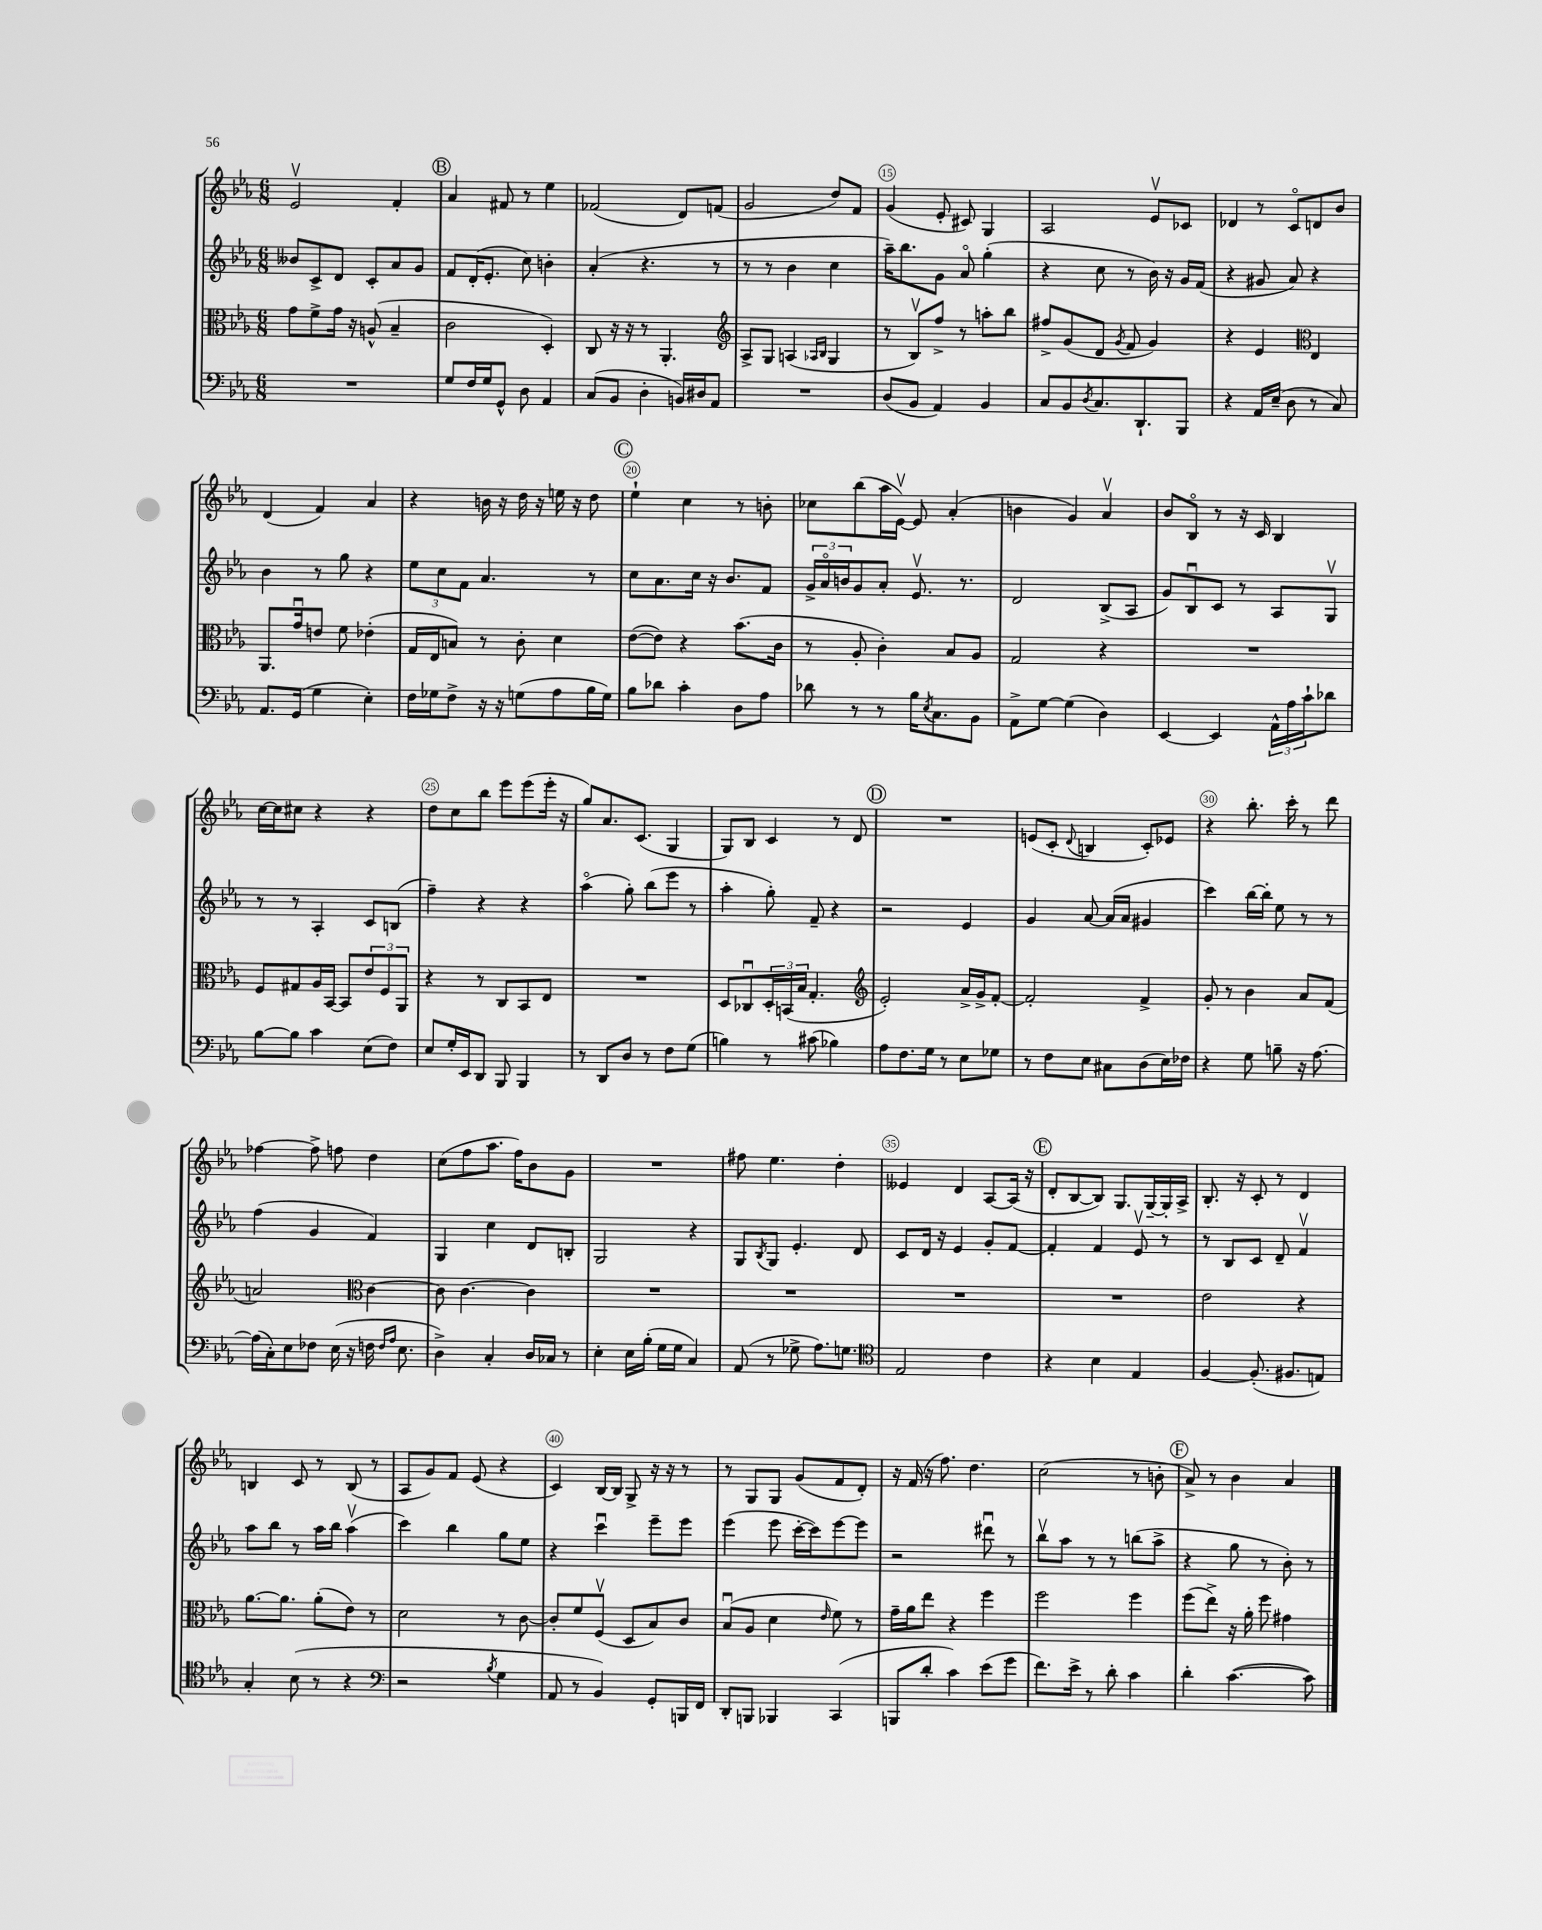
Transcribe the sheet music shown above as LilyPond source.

<<
\new StaffGroup <<
\new Staff = "s0" {
    \clef treble \key ees \major \numericTimeSignature \time 6/8
    ees'2\upbow f'4-. |
    \mark \markup { \circle "B" } aes'4 fis'8 r8 ees''4 |
    fes'2( d'8) f'8( |
    g'2 d''8) f'8 |
    g'4( ees'8-. cis'8) g4 |
    aes2 ees'8\upbow ces'8 |
    des'4 r8 c'8\flageolet d'8 bes'8 |
    d'4( f'4) aes'4 |
    r4 b'16 r16 d''16 r16 e''16 r16 d''8 |
    \mark \markup { \circle "C" } ees''4-! c''4 r8 b'8-. |
    ces''8 bes''8( aes''16 ees'16~\upbow) ees'8 aes'4-.( |
    b'4 g'4) aes'4\upbow |
    bes'8 bes8\flageolet r8 r16 c'16 bes4 |
    c''16~ c''16 cis''8 r4 r4 |
    d''8 c''8 bes''8 ees'''8 ees'''8( ees'''16-. r16 |
    g''8) aes'8. c'8.( g4 |
    g8) bes8 c'4 r8 d'8 |
    \mark \markup { \circle "D" } R2. |
    e'8( c'8-. \appoggiatura { d'8 } b4 c'8-.) ees'8 |
    r4 bes''8.-. c'''16-. r8 d'''8 |
    fes''4~ fes''8-> f''8 d''4 |
    c''8( f''8 aes''8. f''16) bes'8 g'8 |
    R2. |
    fis''8 ees''4. d''4-. |
    eeses'4 d'4 aes8~ aes16( r16 |
    \mark \markup { \circle "E" } d'8-. bes8~ bes8) g8. g16~-- g16-. aes16-> |
    bes8.-. r16 c'8-. r8 d'4 |
    b4 c'8 r8 b8( r8 |
    aes8 g'8) f'8 ees'8( r4 |
    c'4) bes16~ bes16 g8-> r16 r16 r8 |
    r8 g8 g8 g'8( f'8 d'8-.) |
    r16 f'16( r16 f''8.) d''4. |
    c''2( r8 b'8-. |
    \mark \markup { \circle "F" } aes'8->) r8 bes'4 aes'4 \bar "|." |
}
\new Staff = "s1" {
    \clef treble \key ees \major \numericTimeSignature \time 6/8
    beses'8 c'8-> d'8 c'8-. aes'8 g'8 |
    \mark \markup { \circle "B" } f'8 d'16-.( ees'8.-. c''8) b'4-. |
    aes'4-.( r4. r8 |
    r8 r8 bes'4 c''4 |
    aes''16--) bes''8. g'8 aes'8\flageolet g''4-.( |
    r4 c''8 r8 bes'16) r16 g'16 f'16( |
    r4 gis'8 aes'8) r4 |
    bes'4 r8 g''8 r4 |
    \tuplet 3/2 { ees''8 c''8 f'8 } aes'4. r8 |
    \mark \markup { \circle "C" } c''8 aes'8. c''16 r16 bes'8. f'8 |
    \tuplet 3/2 { g'16-> aes'16\flageolet b'16 } g'8 aes'8-. ees'8.\upbow r8. |
    d'2 bes8->( aes8 |
    g'8) bes8\downbow c'8 r8 aes8 g8\upbow |
    r8 r8 aes4-. c'8 b8( |
    f''4--) r4 r4 |
    aes''4\flageolet( g''8-.) bes''8( ees'''8 r8 |
    aes''4-. g''8-.) f'8-- r4 |
    \mark \markup { \circle "D" } r2 ees'4 |
    g'4 aes'8~ aes'16( aes'16 gis'4 |
    c'''4) bes''16~ bes''16-. ees''8 r8 r8 |
    f''4( g'4 f'4) |
    g4 c''4 d'8 b8-. |
    g2 r4 |
    g8 \acciaccatura { bes8 } g8 ees'4.-. d'8 |
    c'8 d'16 r16 ees'4 g'8-. f'8~ |
    \mark \markup { \circle "E" } f'4-. f'4 ees'8\upbow r8 |
    r8 bes8 c'8 d'8-- f'4\upbow |
    aes''8 bes''8 r8 aes''16 bes''16 aes''4\upbow( |
    c'''4) bes''4 g''8 ees''8 |
    r4 c'''4\downbow ees'''8-- ees'''8 |
    ees'''4( ees'''8 c'''16~-. c'''16) ees'''8~ ees'''8 |
    r2 dis'''8\downbow r8 |
    bes''8\upbow aes''8 r8 r8 b''8( aes''8-> |
    \mark \markup { \circle "F" } r4 g''8 r8 bes'8-.) r8 \bar "|." |
}
\new Staff = "s2" {
    \clef alto \key ees \major \numericTimeSignature \time 6/8
    g'8 f'8-> g'16 r16 a8-^( bes4-- |
    \mark \markup { \circle "B" } c'2 d4-.) |
    c8 r16 r16 r8 aes,4.-. |
    \clef treble aes8-> g8 a4( \grace { aes16 bes16 } g4 |
    r8 bes8\upbow) f''8-> r8 a''8-. bes''8 |
    fis''8-> g'8( d'8 \acciaccatura { g'8 } f'8 g'4) |
    r4 ees'4 \clef alto ees4 |
    aes,8. g'16\downbow e'8 f'8 ees'4-.( |
    g16 ees16 b8) r8 c'8-. d'4 |
    \mark \markup { \circle "C" } ees'8~( ees'8) r4 bes'8.( c'16 |
    r8 aes8-. c'4-.) bes8 aes8 |
    g2 r4 |
    R2. |
    f8 gis8 aes16 bes,16~ bes,8 \tuplet 3/2 { ees'8 f8 aes,8 } |
    r4 r8 c8 bes,8 ees8 |
    R2. |
    d8 ces8\downbow \tuplet 3/2 { d16-. b,16( bes16 } g4.-. |
    \mark \markup { \circle "D" } \clef treble ees'2-.) aes'16-> g'16-> f'8~-. |
    f'2-. f'4-> |
    g'8-. r8 bes'4 aes'8 f'8( |
    a'2) \clef alto c'4~ |
    c'8 c'4.~ c'4 |
    R2. |
    R2. |
    R2. |
    \mark \markup { \circle "E" } R2. |
    ees'2 r4 |
    aes'8.~ aes'8. aes'8-.( ees'8) r8 |
    d'2 r8 c'8~ |
    c'8-. f'8 f8\upbow( d8 bes8) c'8 |
    bes8\downbow( aes8 d'4 \grace { ees'16 } f'8) r8 |
    g'16-- aes'16 ees''8 r4 f''4 |
    f''2 f''4 |
    \mark \markup { \circle "F" } f''8( ees''8->) r16 aes'16-. f''8 gis'4 \bar "|." |
}
\new Staff = "s3" {
    \clef bass \key ees \major \numericTimeSignature \time 6/8
    R2. |
    \mark \markup { \circle "B" } g8 f16 g16 g,8-^ d8 aes,4 |
    c8( bes,8 d4-. b,16) dis16 aes,8 |
    R2. |
    d8( bes,8 aes,4) bes,4 |
    c8 bes,8 \acciaccatura { d8 } c8. d,8.-! bes,,8 |
    r4 aes,16 ees16--( d8 r8 c8) |
    aes,8. g,16( g4 ees4-.) |
    f16 ges16 f8-> r16 r16 g8( aes8 bes16 g16) |
    \mark \markup { \circle "C" } bes8 des'8 c'4-. d8 aes8 |
    des'8 r8 r8 bes16 \acciaccatura { ees8 } c8. bes,8 |
    aes,8-> g8~ g4( d4) |
    ees,4~ ees,4 \tuplet 3/2 { aes,16-^ aes16 c'16-! } des'8 |
    bes8~ bes8 c'4 ees8( f8) |
    ees8 g16-. ees,16 d,8 bes,,8 bes,,4 |
    r8 d,8 d8 r8 f8 g8( |
    b4) r8 cis'8( bes4) |
    \mark \markup { \circle "D" } aes8 f8. g16 r8 ees8 ges8 |
    r8 f8 ees8 cis8 d8( ees16) fes16 |
    r4 g8 b8-- r16 aes8.~ |
    aes16( c16-.) ees8 fes8 ees16( r16 f16 \grace { f16 aes16 } ees8. |
    d4->) c4-. d16 ces16 r8 |
    ees4-. ees16 bes16-.( g16 g16 c4) |
    aes,8( r8 ges8-> aes8.) g8. |
    \clef tenor ees2 c'4 |
    \mark \markup { \circle "E" } r4 bes4 ees4 |
    f4~ f8.-.( fis8. e8) |
    g4-. bes8( r8 r4 |
    \clef bass r2 \acciaccatura { bes8 } g4 |
    aes,8 r8 bes,4) g,8-. b,,16 f,16 |
    d,8-. b,,8 bes,,4 c,4( |
    b,,8 d'8-. c'4) ees'8( g'8 |
    f'8.) ees'16-> r8 d'8-. c'4 |
    \mark \markup { \circle "F" } d'4-. c'4.~( c'8) \bar "|." |
}
>>
>>
\layout { \context { \Score currentBarNumber = #11 \override BarNumber.break-visibility = ##(#f #t #t) barNumberVisibility = #(every-nth-bar-number-visible 5) \override BarNumber.stencil = #(make-stencil-circler 0.1 0.3 ly:text-interface::print) } }
